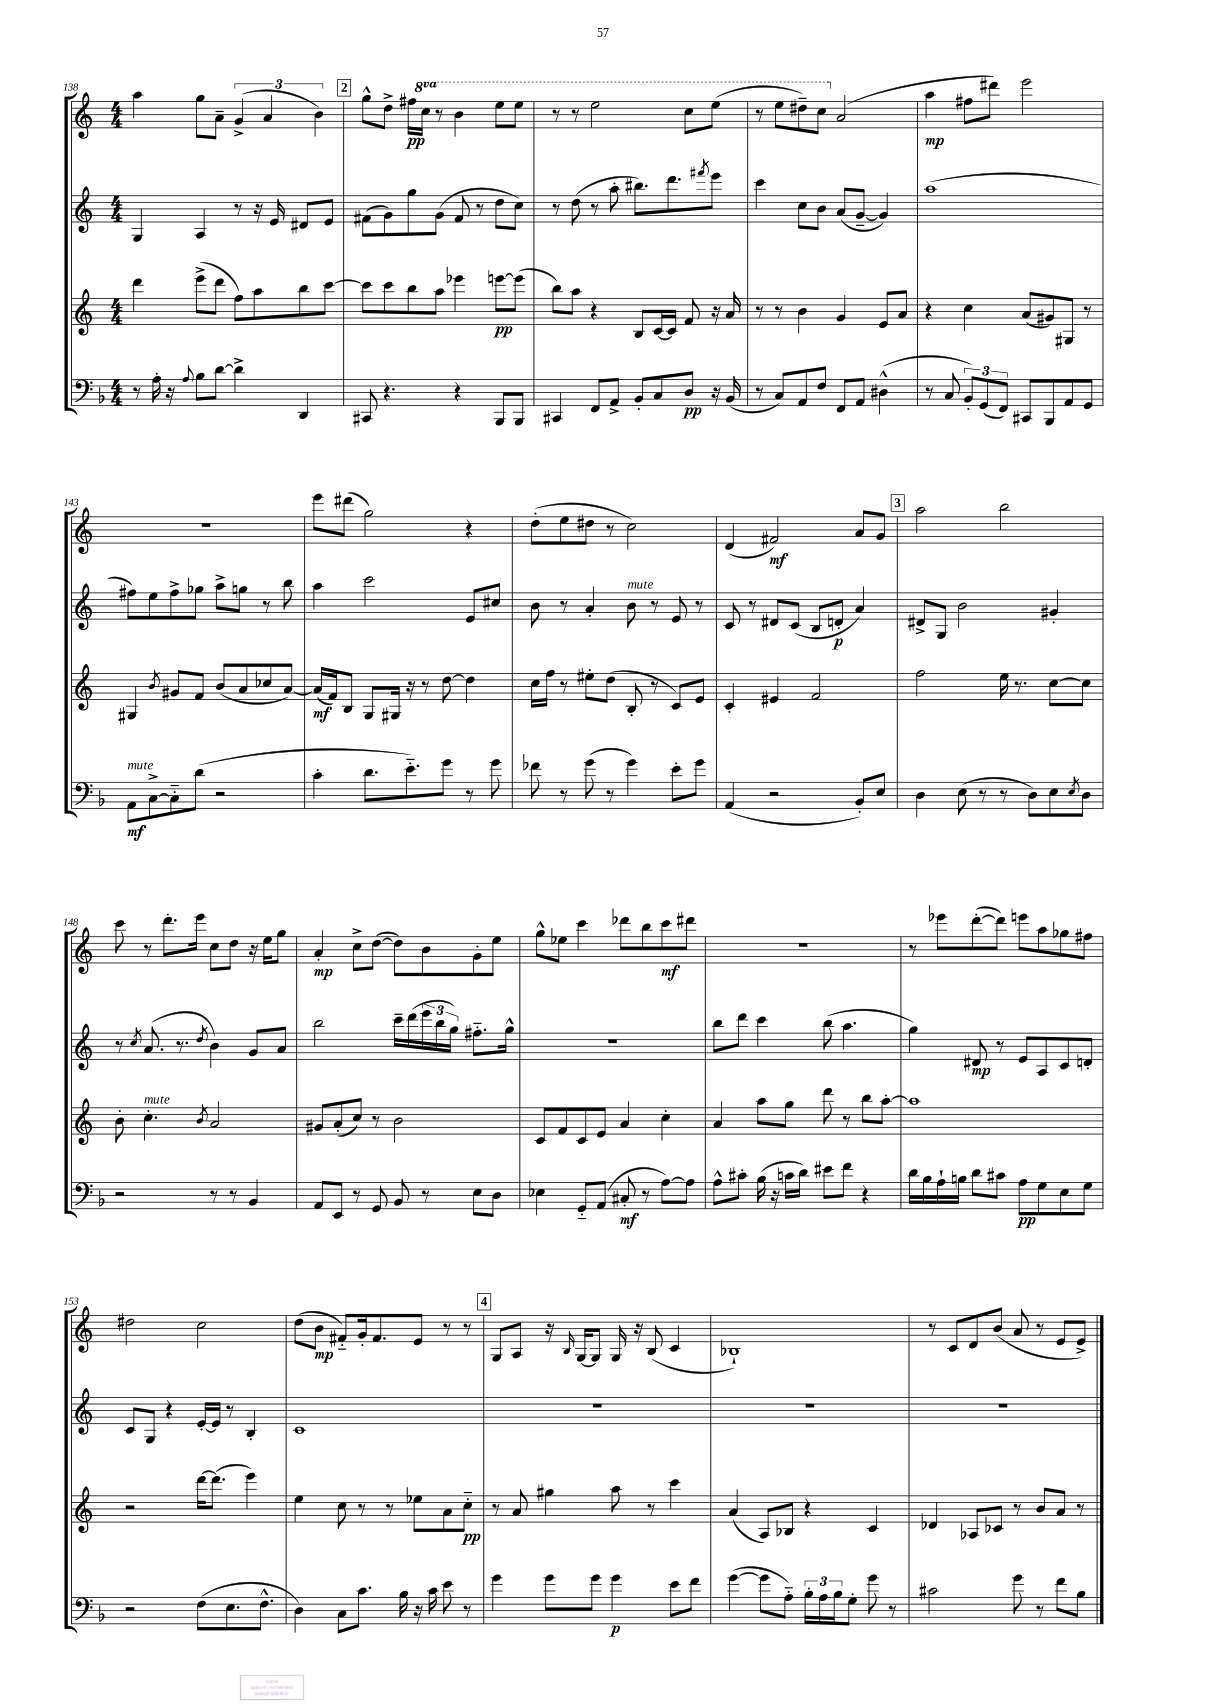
<<
\new StaffGroup <<
\new Staff = "s0" {
    \clef treble \key c \major \numericTimeSignature \time 4/4 \set Staff.ottavationMarkups = #ottavation-simple-ordinals
    a''4 g''8 a'8-- \tuplet 3/2 { g'4->( a'4 b'4) } |
    \mark \markup { \box "2" } g''8-^ d''8-> fis''16\pp \ottava #1 c'''16 r8 b''4 e'''8 e'''8 |
    r8 r8 e'''2 c'''8 e'''8( |
    r8 e'''8 dis'''8--) c'''8 \ottava #0 a'2( |
    a''4\mp fis''8 dis'''8) e'''2 |
    R1 |
    e'''8 dis'''8( g''2) r4 |
    d''8-.( e''8 dis''8 r8 c''2) |
    d'4( fis'2\mf) a'8 g'8 |
    \mark \markup { \box "3" } a''2 b''2 |
    c'''8 r8 d'''8.-. e'''16 c''8 d''8 r16 e''16 g''8 |
    a'4-.\mp c''8-> d''8~( d''8) b'8 g'8-. e''8 |
    g''8-^ ees''8 c'''4 des'''8 b''8 c'''8\mf dis'''8 |
    R1 |
    r8 ees'''8 d'''8~-.( d'''8) e'''8 a''8 ges''8 fis''8 |
    dis''2 c''2 |
    d''8( b'8\mp fis'8-_) g'16-. fis'8. e'8 r8 r8 |
    \mark \markup { \box "4" } g8 a8 r16 \grace { b16 } g16~ g8 g16 r16 b8( c'4 |
    bes1-!) |
    r8 c'8 d'8 b'8( a'8 r8 e'8 e'8->) \bar "|." |
}
\new Staff = "s1" {
    \clef treble \key c \major \numericTimeSignature \time 4/4
    g4 a4 r8 r16 e'16 dis'8 e'8 |
    \mark \markup { \box "2" } fis'8( g'8) g''8 g'8( fis'8 r8 d''8 c''8) |
    r8 d''8( r8 a''8-. bis''8.) d'''8. \acciaccatura { fis'''8 } e'''8 |
    c'''4 c''8 b'8 a'8( g'8~-- g'4) |
    a''1( |
    fis''8) e''8 fis''8-> ges''8 a''8-> g''8 r8 b''8 |
    a''4 c'''2 e'8 cis''8 |
    b'8 r8 a'4-. b'8^\markup { \italic "mute" } r8 e'8 r8 |
    c'8 r8 dis'8 c'8( b8 d'8-.\p a'4) |
    \mark \markup { \box "3" } dis'8-> g8 b'2 gis'4-. |
    r8 \acciaccatura { c''8 } a'8.( r8. \acciaccatura { d''8 } b'4) g'8 a'8 |
    b''2 c'''16-- d'''16( \tuplet 3/2 { e'''16 b''16 g''16) } fis''8.-_ g''16-^ |
    r1 |
    b''8 d'''8 c'''4 b''8( a''4. |
    g''4) dis'8\mp r8 e'8 a8 c'8 d'8-. |
    c'8 g8 r4 e'16~-. e'16 r8 b4-. |
    c'1 |
    \mark \markup { \box "4" } R1 |
    R1 |
    R1 \bar "|." |
}
\new Staff = "s2" {
    \clef treble \key c \major \numericTimeSignature \time 4/4
    d'''4 e'''8->( d'''8 f''8) a''8 b''8 c'''8~ |
    \mark \markup { \box "2" } c'''8 c'''8 b''8 a''8 ees'''4 e'''8~\pp e'''8( |
    b''8) a''8 r4 b8 c'16~ c'16 f'8 r16 a'16 |
    r8 r8 b'4 g'4 e'8 a'8 |
    r4 c''4 a'8( gis'8) gis8 r8 |
    gis4 \acciaccatura { b'8 } gis'8 f'8 b'8( a'8 ces''8 a'8~) |
    a'16\mf( f'16) b8 g8 gis16 r16 r8 d''8~ d''4 |
    c''16 f''16 r8 eis''8-. d''8( b8-. r8 c'8) e'8 |
    c'4-. eis'4 f'2 |
    \mark \markup { \box "3" } f''2 e''16 r8. c''8~ c''8 |
    b'8-. c''4.-.^\markup { \italic "mute" } \acciaccatura { b'8 } a'2 |
    gis'8 a'8-.( c''8) r8 b'2 |
    c'8 f'8 c'8 e'8 a'4 c''4-. |
    a'4 a''8 g''8 d'''8 r8 b''8 a''8~-. |
    a''1 |
    r2 d'''16~ d'''8.( e'''4) |
    e''4 c''8 r8 r8 ees''8 a'8 c''8-_\pp |
    \mark \markup { \box "4" } r8 a'8 gis''4 a''8 r8 c'''4 |
    a'4( a8) bes8 r4 c'4 |
    des'4 aes8 ces'8 r8 b'8 a'8 r8 \bar "|." |
}
\new Staff = "s3" {
    \clef bass \key f \major \numericTimeSignature \time 4/4
    r8 a16-. r16 \appoggiatura { a8 } bes8 d'8~ d'4-> d,4 |
    \mark \markup { \box "2" } cis,8 r4. r4 bes,,8 bes,,8 |
    cis,4 f,8 a,8-> bes,8-. c8 d8\pp r16 bes,16( |
    r8 c8) a,8 f8 f,8 a,8 dis4-^( |
    r8 c8 \tuplet 3/2 { bes,8-.) g,8( f,8) } cis,8 bes,,8 a,8 g,8 |
    a,8\mf^\markup { \italic "mute" } c8~-> c8-_ d'8( r2 |
    c'4-. d'8. e'8.-_) g'8 r8 g'8 |
    fes'8 r8 g'8( r8 g'4) e'8-. g'8 |
    a,4( r2 bes,8-.) e8 |
    \mark \markup { \box "3" } d4 e8( r8 r8 d8) e8 \acciaccatura { e8 } d8 |
    r2 r8 r8 bes,4 |
    a,8 e,8 r8 g,8 bes,8 r8 e8 d8 |
    ees4 g,8-_ a,8( cis8-.\mf r8 a8~) a8 |
    a8-^ cis'8-. bes16( r16 c'16 d'16) eis'8 f'8 r4 |
    d'16 bes16 a16-! b16 d'8 cis'8 a8\pp g8 e8 g8 |
    r2 f8( e8. f8.-^ |
    d4) c8 c'8. bes16 r16 c'16 e'8 r8 |
    \mark \markup { \box "4" } g'4 g'8 g'8 g'4\p e'8 f'8 |
    g'4~( g'8 a8-_) \tuplet 3/2 { bes16-. a16 bes16 } g8-. g'8 r8 |
    cis'2 g'8 r8 f'8 bes8 \bar "|." |
}
>>
>>
\layout { \context { \Score currentBarNumber = #138 } }
